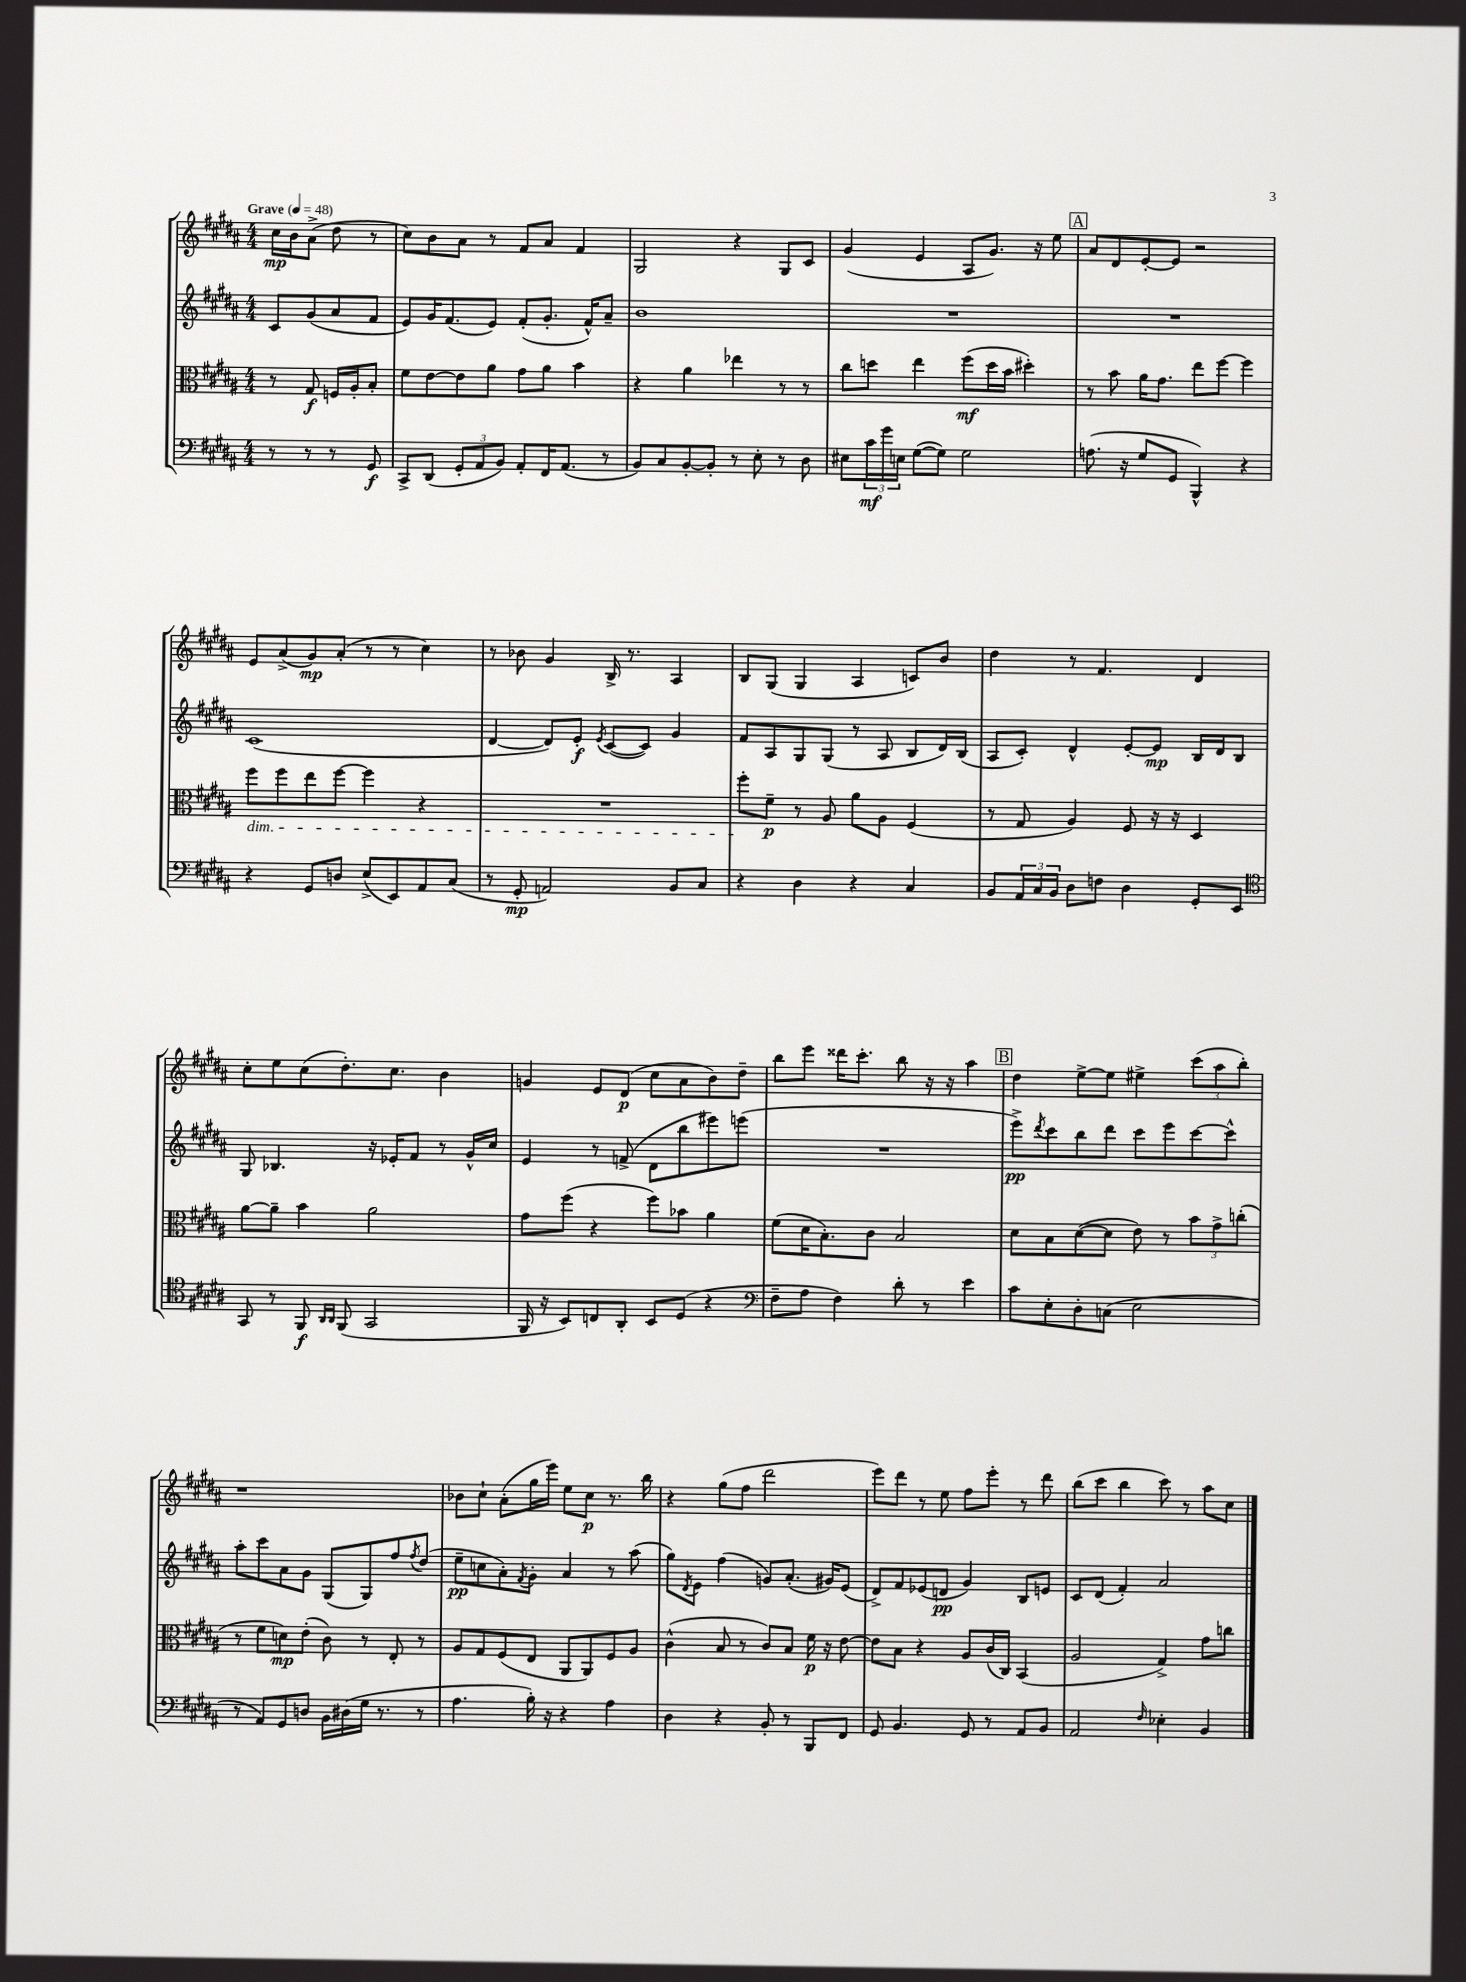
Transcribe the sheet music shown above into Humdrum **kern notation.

**kern	**kern	**kern	**kern
*staff4	*staff3	*staff2	*staff1
*clefF4	*clefC3	*clefG2	*clefG2
*k[f#c#g#d#a#]	*k[f#c#g#d#a#]	*k[f#c#g#d#a#]	*k[f#c#g#d#a#]
*M4/4	*M4/4	*M4/4	*M4/4
*MM48	*MM48	*MM48	*MM48
8r	8r	8c#	16cc#
.	.	.	16b
8r	8G#	(8g#	(8a#^
8r	16F	8a#	8dd#
.	16A#'	.	.
8GG#	8B'	8f#	8r
=	=	=	=
8CC#^	8f#	8e)	8cc#)
(8DD#	[8e	16g#	8b
.	.	(8.f#	.
12GG#'	8e]	.	8a#
12AA#	.	.	.
.	8a#	8e)	8r
12BB)	.	.	.
8AA#'	8g#	(8f#'	8f#
16FF#	8a#	8.g#'	8a#
(8.AA#	.	.	.
.	4b	.	4f#
.	.	16f#^^)	.
8r	.	8a#~	.
=	=	=	=
8BB)	4r	1b	2G#
8C#	.	.	.
[8BB'	4a#	.	.
8BB']	.	.	.
8r	4ee-	.	4r
8E'	.	.	.
8r	8r	.	8G#
8D#	8r	.	8c#
=	=	=	=
8E#	8cc#	1r	(4g#
24c#	8dd	.	.
24g#	.	.	.
24E	.	.	.
([8G#	4ee	.	4e
8G#])	.	.	.
2G#	(8ff#	.	8A#
.	16dd	.	8.g#)
.	16b	.	.
.	4dd#')	.	.
.	.	.	16r
.	.	.	8ee
=	=	=	=
(8.A	8r	1r	8a#
.	8b	.	8d#
16r	.	.	.
8G#	16a#	.	[8e'
.	8.g#	.	.
8GG#	.	.	8e]
4BBB^^)	8ee	.	2r
.	[8ff#	.	.
4r	4ff#]	.	.
=	=	=	=
4r	8ff#	(1c#	8e
.	8ff#	.	(8a#^
8GG#	8ee	.	8g#)
8D	[8ff#	.	(8a#'
(8E^	4ff#]	.	8r
8EE)	.	.	8r
8AA#	4r	.	4cc#)
(8C#	.	.	.
=	=	=	=
8r	1r	[4d#	8r
8GG#'	.	.	8b-
2AA)	.	8d#])	4g#
.	.	8e'	.
.	.	8qe	.
.	.	([8c#	16B^
.	.	.	8.r
.	.	8c#])	.
8BB	.	4g#	4A#
8C#	.	.	.
=	=	=	=
4r	8ff#'	8f#	8B
.	8f#~	8A#	(8G#
4D#	8r	8G#	4G#
.	8A#	(8G#	.
4r	8a#	8r	4A#
.	8A#	8A#	.
4C#	(4F#	8B	8c)
.	.	16d#)	8b
.	.	(16B	.
=	=	=	=
8BB	8r	8A#	4dd#
24AA#	8G#	8c#')	.
24C#	.	.	.
24BB	.	.	.
8D#	4A#)	4d#^^	8r
8F	.	.	4.f#
4D#	8F#	[8e'	.
.	16r	8e]	.
.	16r	.	.
8GG#'	4D#	16B	4d#
.	.	16d#	.
8EE	.	8B	.
=	=	=	=
*clefC4	*	*	*
8GG#	[8a#	8G#	8cc#'
8r	8a#~]	4.B-	8ee
8FF#	4b	.	(8cc#
16qqAA#	.	.	.
16qqAA#	.	.	.
(8FF#	.	.	8.dd#')
2GG#	2a#	16r	.
.	.	16e-'	8.cc#
.	.	8f#	.
.	.	8r	4b
.	.	16g#^^	.
.	.	16cc#	.
=	=	=	=
16FF#	8g#	4e	4g
16r	.	.	.
8BB)	(8ff#	.	.
8C	4r	8r	8e
8AA#'	.	(8f^	(8d#
8BB	8ff#)	8d#	8cc#
(8D#	8b-	8bb	8a#
4r	4a#	8eee#)	8b)
.	.	(8eee	8dd#~
=	=	=	=
*clefF4	*	*	*
8F#~	(8f#	1r	8bb
8A#	16d#	.	8eee
.	8.B')	.	.
4F#)	.	.	16ddd##
.	.	.	8.ccc#'
.	8c#	.	.
8d#'	2B	.	8bb
8r	.	.	16r
.	.	.	16r
4e	.	.	4aa#
=	=	=	=
8c#	8d#	8eee^)	4dd#
.	.	8qddd#	.
8E'	8B	8ccc#	.
8D#'	([8d#	8bb	[8ee^
(8C	8d#]	8ddd#	8ee]
2E	8e)	8ccc#	4ee#^
.	8r	8eee	.
.	12b	[8ccc#	(12ccc#
.	12g#^	.	12aa#
.	.	8ccc#^^]	.
.	(12cc'	.	12bb')
=	=	=	=
8r	8r	8aa#'	1r
8AA#)	8f#	8ccc#	.
8GG#	8d)	8a#	.
8D	(8e'	8g#	.
16BB	8c#)	(8G#	.
(16D#	.	.	.
16G#	8r	8G#)	.
8.r	.	.	.
.	8E'	8ff#	.
.	.	8qff#	.
8r	8r	(8dd#	.
=	=	=	=
4.A#	8A#	8ee~	8b-
.	8G#	8cc	8cc#`
.	(8F#	8a#')	(8a#'
.	.	8qf#	.
16B')	8E	8g#'	16gg#
16r	.	.	16eee)
4r	8AA#	4a#	8ee
.	8AA#)	.	8cc#
4A#	8F#	8r	8.r
.	8A#	(8aa#	.
.	.	.	16bb
=	=	=	=
4D#	(4c#^^	8gg#)	4r
.	.	8qd#	.
.	.	8e	.
4r	8B	(4ff#	(8gg#
.	8r	.	8ff#
8BB'	8c#)	8g)	2ddd#
8r	8B	(8.a#'	.
8BBB	16f#	.	.
.	16r	16g#)	.
8FF#	[8e	(8e	.
=	=	=	=
8GG#	8e]	8d#^)	8eee)
4.BB	8B	8f#	8ddd#
.	4r	(8e-	8r
.	.	8d	8ee
8GG#	8A#	4g#)	8ff#
8r	(16c#	.	8eee'
.	16C#)	.	.
8AA#	(4BB	8B	8r
8BB	.	8e	8ddd#
=	=	=	=
2AA#	2A#	8c#	(8bb
.	.	(8d#	8ccc#
.	.	4f#')	4bb
16qqF#	.	.	.
4E-'	4G#^)	2a#	8ccc#)
.	.	.	8r
4BB	8g#	.	8aa#
.	8cc	.	8cc#
==	==	==	==
*-	*-	*-	*-
